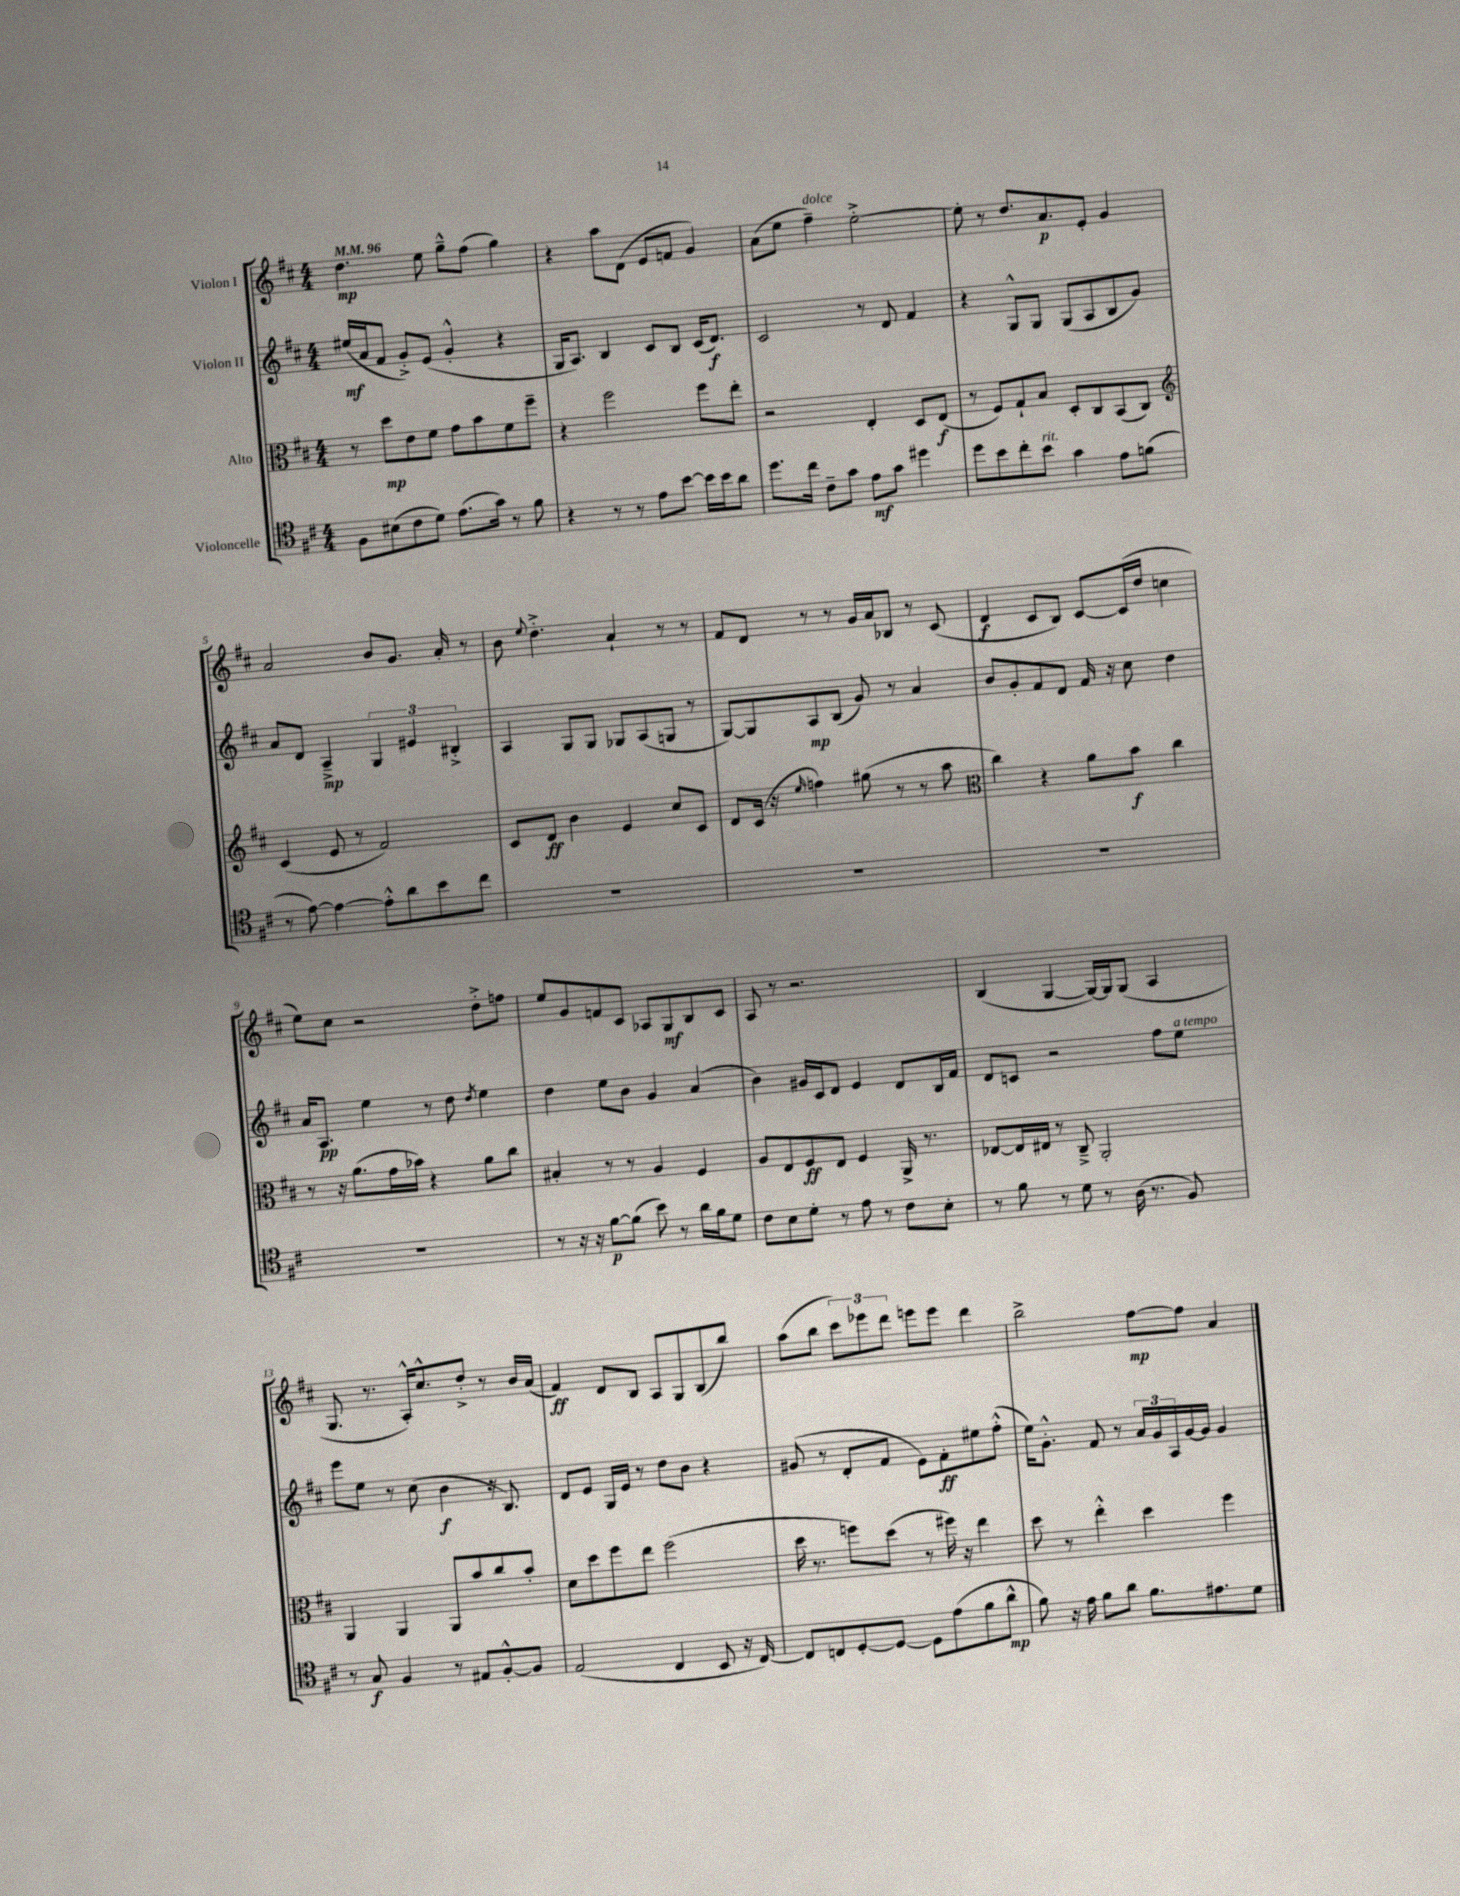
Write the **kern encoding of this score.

**kern	**kern	**kern	**kern
*staff4	*staff3	*staff2	*staff1
*clefC4	*clefC3	*clefG2	*clefG2
*k[f#c#]	*k[f#c#]	*k[f#c#]	*k[f#c#]
*M4/4	*M4/4	*M4/4	*M4/4
*MM96	*MM96	*MM96	*MM96
8F#	8r	(16ee#	4.dd
.	.	16a	.
(8B#	8dd	8f#	.
8c#	8e	8g'^)	.
8d)	8f#	(8e	8ee
(8.e	8g	4g'^^	8gg~^^
.	8b	.	(8ff#
16g)	.	.	.
8r	8f#	4r	4gg)
8f#	8ff#~	.	.
=	=	=	=
4r	4r	16G	4r
.	.	8.A)	.
8r	2ff#	4B	8aa
8r	.	.	(8d
8e	.	8c#	8e
[8b	.	8B	8f
16b]	8ff#	(16c#	4g)
16b	.	8.d)	.
8a	8ee'	.	.
=	=	=	=
8.dd	2r	2c#	(8a
.	.	.	8ee
16cc#	.	.	.
8c#~	.	.	4ff#~)
8g	.	.	.
8e	4E'	8r	[2ee'^
8g	.	8d	.
4dd#	8D	4f#	.
.	(8E	.	.
=	=	=	=
8dd	8r	4r	8ee']
8b	8F#)	.	8r
8cc#'	8G`	8G^^	8.dd
8b	8B	8G	.
.	.	.	8.a
4g	8D'	(8G	.
.	8C#	8A	8e'
8e	(8BB	8B	4g
(8f	8C#)	8g)	.
=	=	=	=
*	*clefG2	*	*
8r	(4c#	8a	2a
[8e)	.	8d	.
4e_	8e	4A~^	.
.	8r	.	.
8e'^^]	2f#)	6G	8b
8a	.	.	8.g
.	.	6e#	.
8b	.	.	.
.	.	.	16a'
.	.	6B#'^	.
8cc#	.	.	8r
=	=	=	=
1r	8c#	4A	8b
.	.	.	8qqee
.	8d	.	4.dd'^
.	4b	8G	.
.	.	8G	.
.	4e	8G-	4a`
.	.	(8A	.
.	8cc#	8G	8r
.	8c#	8r	8r
=	=	=	=
1r	8d	[8G)	8f#
.	(16c#	8G]	8d
.	16r	.	.
.	16qqee	.	.
.	4ff)	8A	8r
.	.	(8B	8r
.	(8gg#	8g)	16g
.	.	.	16a
.	8r	8r	8B-
.	8r	4a	8r
.	8aa	.	(8c#
=	=	=	=
*	*clefC3	*	*
1r	4cc#)	8b	4d
.	.	8g'	.
.	4r	8f#	8c#
.	.	8d	8B)
.	8a	16f#	[8c#
.	.	16r	.
.	8b	8cc#	(16c#]
.	.	.	16dd
.	4cc#	4dd	4cc
=	=	=	=
1r	8r	16a	8ee)
.	.	8.A	.
.	16r	.	8cc#
.	(8.a	.	.
.	.	4ee	2r
.	16g	.	.
.	16b-)	.	.
.	4r	8r	.
.	.	8dd	.
.	.	8qdd	.
.	8a	4ee	8dd'^
.	8cc#	.	8ff
=	=	=	=
8r	4B#'	4dd	8ee
16r	.	.	8g
16r	.	.	.
[8f#	8r	8ee	8f
(8f#]	8r	8b	8c#
8b)	4A	4g	8A-
8r	.	.	8G
16a	4F#	(4a	8B
16f#	.	.	.
8d	.	.	8c#
=	=	=	=
8c#	8A	4b)	8A
8B	8E	.	8r
8d'	8F#	16g#	2.r
.	.	16c#	.
8r	8E	8d	.
8e	4F#	4e	.
8r	.	.	.
8c#	16AA^	8d	.
.	8.r	.	.
8B'	.	16B	.
.	.	16f#	.
=	=	=	=
8r	[8E-	8d	(4B
8f#	16E-]	8c	.
.	16E#	.	.
8r	8r	2r	[4G
8d	8C#~^	.	.
8r	2AA'	.	16G_)
.	.	.	16G]
(16A	.	.	(8G
8.r	.	.	.
.	.	8ff#	4A
8F#)	.	8ee	.
=	=	=	=
8r	4AA	8eee	8.G
8G	.	8ee	.
.	.	.	8.r
4F#	4AA	8r	.
.	.	(8cc#	16A'^^)
.	.	.	8.cc#^^
8r	8AA	4b	.
8E#	8b	.	8dd'^
[8F#'^^	8cc#	16r	8r
.	.	8.B)	.
8F#]	8b'	.	16b
.	.	.	(16a
=	=	=	=
(2E	8d	8d	4f#)
.	8dd	8e	.
.	8ff#	16G	8d
.	.	16e	.
.	8ee	8r	8B
4C#	(2ff#	8dd	8A
.	.	8b	8G
8BB	.	4r	(8B
16r	.	.	8bb)
[16C#)	.	.	.
=	=	=	=
8C#]	16dd	(8g#	(8aa
.	8.r	.	.
8C	.	8r	8bb
[8D'	8ff)	8d'	12ccc#)
.	.	.	12eee-
8D_	(8dd	8f#	.
.	.	.	12ddd
8D]	8r	8e)	8eee
(8e	16ff#)	8f#'	8eee
.	16r	.	.
8f#	4ee	8ee#	4ddd
8a^^	.	(8ff#'^^	.
=	=	=	=
8f#)	8dd	16ee)	2bb^
.	.	8.g'^^	.
16r	8r	.	.
16e	.	.	.
8f#	4ee'^^	8f#	.
8a	.	8r	.
8.f#	4dd	24a	[8ff#
.	.	24g	.
.	.	24A	.
.	.	[16g	8ff#]
8.e#	.	16g]	.
.	4ff#	4g	4a
8d	.	.	.
==	==	==	==
*-	*-	*-	*-
